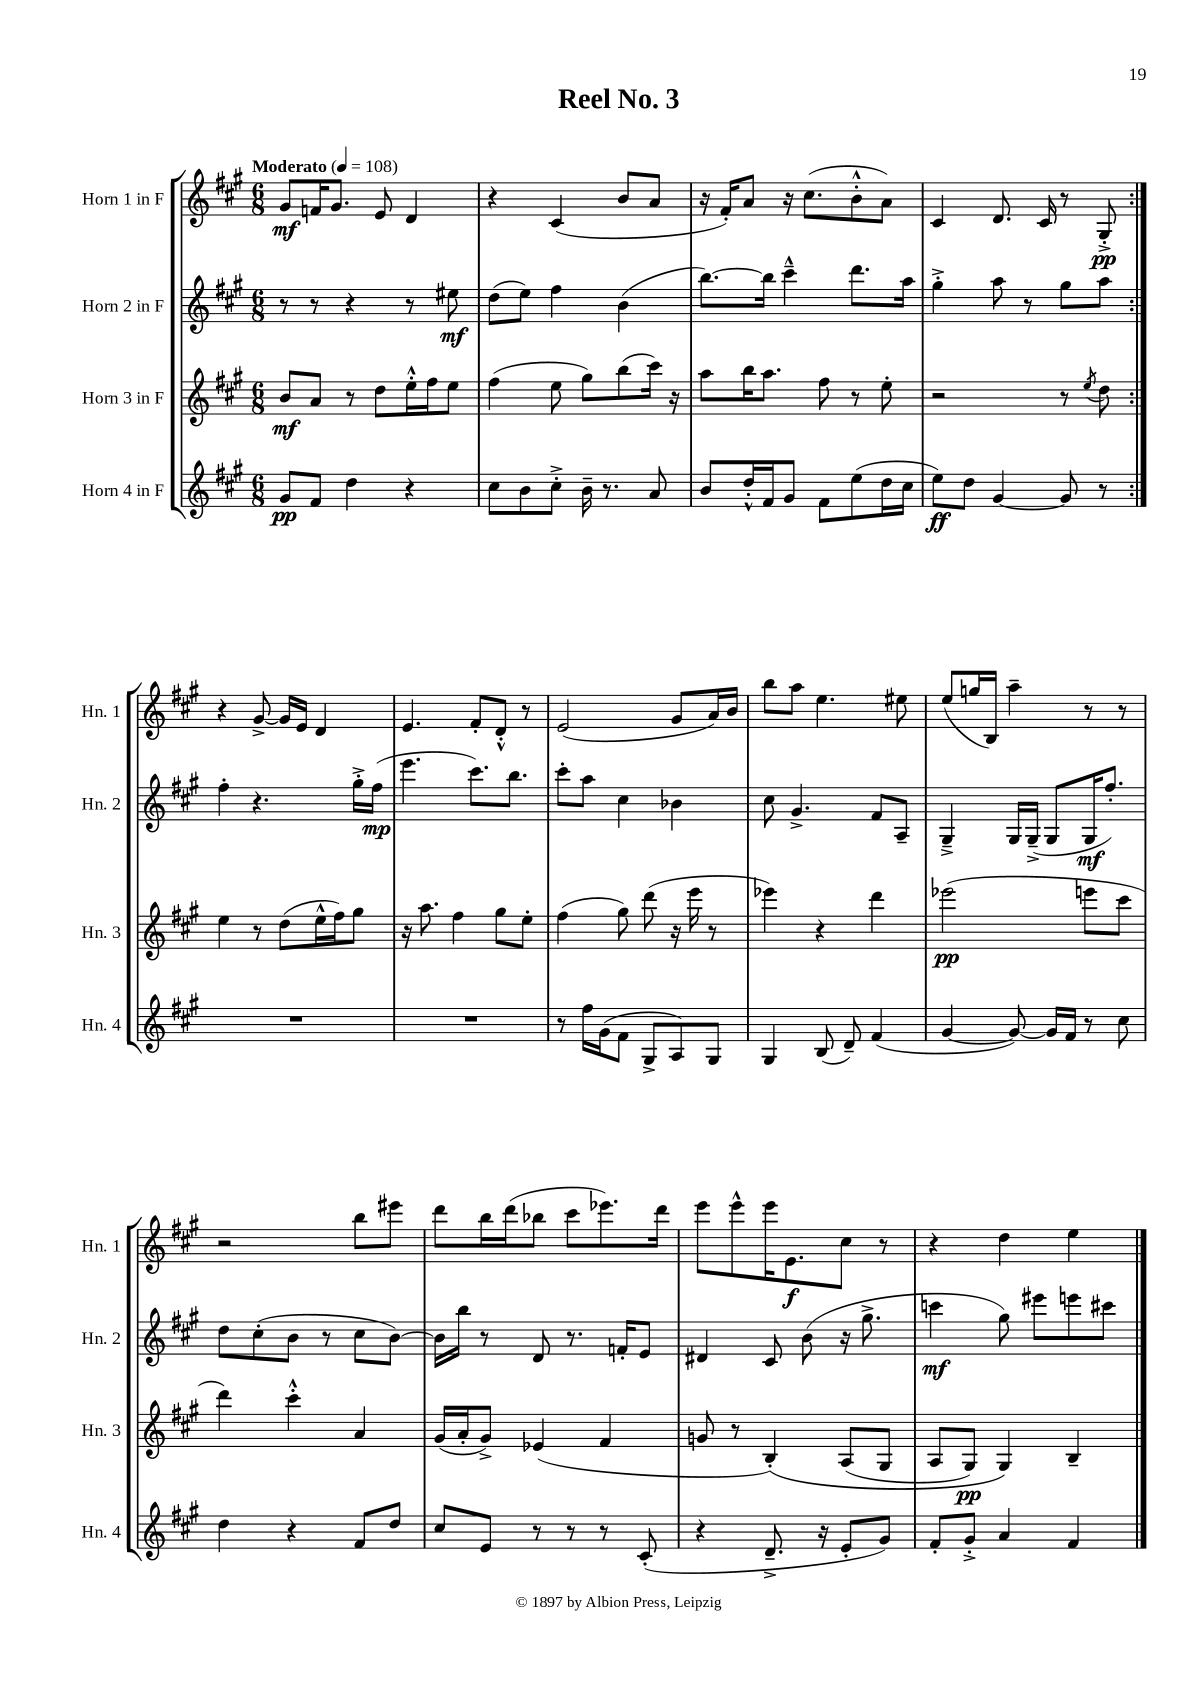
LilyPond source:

\header { title = "Reel No. 3" }
<<
\new StaffGroup <<
\new Staff = "s0" \with { instrumentName = "Horn 1 in F" shortInstrumentName = "Hn. 1" } {
    \clef treble \key a \major \numericTimeSignature \time 6/8 \tempo "Moderato" 4 = 108
    \repeat volta 2 { gis'8\mf f'16 gis'8. e'8 d'4 |
    r4 cis'4( b'8 a'8 |
    r16 fis'16-.) a'8 r16 cis''8.( b'8-.-^ a'8) |
    cis'4 d'8. cis'16 r8 gis8-.->\pp | }
    r4 gis'8~-> gis'16 e'16 d'4 |
    e'4. fis'8-. d'8-.-^ r8 |
    e'2( gis'8 a'16) b'16 |
    b''8 a''8 e''4. eis''8 |
    e''8( g''16 b16) a''4-- r8 r8 |
    r2 b''8 eis'''8 |
    d'''8 b''16 d'''16( bes''8 cis'''8 ees'''8.) d'''16 |
    e'''8 e'''8-^ e'''16 e'8.\f cis''8 r8 |
    r4 d''4 e''4 \bar "|." |
}
\new Staff = "s1" \with { instrumentName = "Horn 2 in F" shortInstrumentName = "Hn. 2" } {
    \clef treble \key a \major \numericTimeSignature \time 6/8
    \repeat volta 2 { r8 r8 r4 r8 eis''8\mf |
    d''8( e''8) fis''4 b'4( |
    b''8.~) b''16 cis'''4---^ d'''8. a''16 |
    gis''4-.-> a''8 r8 gis''8 a''8 | }
    fis''4-. r4. gis''16-.-> fis''16\mp( |
    e'''4. cis'''8.) b''8. |
    cis'''8-. a''8 cis''4 bes'4 |
    cis''8 gis'4.-> fis'8 a8-- |
    gis4---> gis16 gis16--->( gis8 gis16\mf fis''8.-.) |
    d''8 cis''8-.( b'8 r8 cis''8 b'8~) |
    b'16 b''16 r8 d'8 r8. f'16-. e'8 |
    dis'4 cis'8 b'8( r16 gis''8.-> |
    c'''4\mf gis''8) eis'''8 e'''8 cis'''8 \bar "|." |
}
\new Staff = "s2" \with { instrumentName = "Horn 3 in F" shortInstrumentName = "Hn. 3" } {
    \clef treble \key a \major \numericTimeSignature \time 6/8
    \repeat volta 2 { b'8\mf a'8 r8 d''8 e''16-.-^ fis''16 e''8 |
    fis''4( e''8 gis''8) b''8( cis'''16) r16 |
    a''8 b''16 a''8. fis''8 r8 e''8-. |
    r2 r8 \acciaccatura { e''8 } d''8 | }
    e''4 r8 d''8( e''16-^ fis''16) gis''8 |
    r16 a''8. fis''4 gis''8 e''8-. |
    fis''4( gis''8) d'''8( r16 e'''16 r8 |
    ees'''4) r4 d'''4 |
    ees'''2\pp( e'''8 cis'''8 |
    d'''4) cis'''4-.-^ a'4 |
    gis'16( a'16-. gis'8->) ees'4( fis'4 |
    g'8 r8 b4-.)\( a8( gis8 |
    a8 gis8\pp) gis4\) b4-- \bar "|." |
}
\new Staff = "s3" \with { instrumentName = "Horn 4 in F" shortInstrumentName = "Hn. 4" } {
    \clef treble \key a \major \numericTimeSignature \time 6/8
    \repeat volta 2 { gis'8\pp fis'8 d''4 r4 |
    cis''8 b'8 cis''8-.-> b'16-- r8. a'8 |
    b'8 d''16-.-^ fis'16 gis'8 fis'8 e''8( d''16 cis''16 |
    e''8\ff) d''8 gis'4~ gis'8 r8 | }
    R2. |
    R2. |
    r8 fis''16 gis'16( fis'8 gis8-> a8) gis8 |
    gis4 b8( d'8--) fis'4( |
    gis'4~ gis'8~) gis'16 fis'16 r8 cis''8 |
    d''4 r4 fis'8 d''8 |
    cis''8 e'8 r8 r8 r8 cis'8-.( |
    r4 d'8.---> r16 e'8-. gis'8) |
    fis'8-. gis'8-.-> a'4 fis'4 \bar "|." |
}
>>
>>
\layout { \context { \Score \remove "Bar_number_engraver" } }
